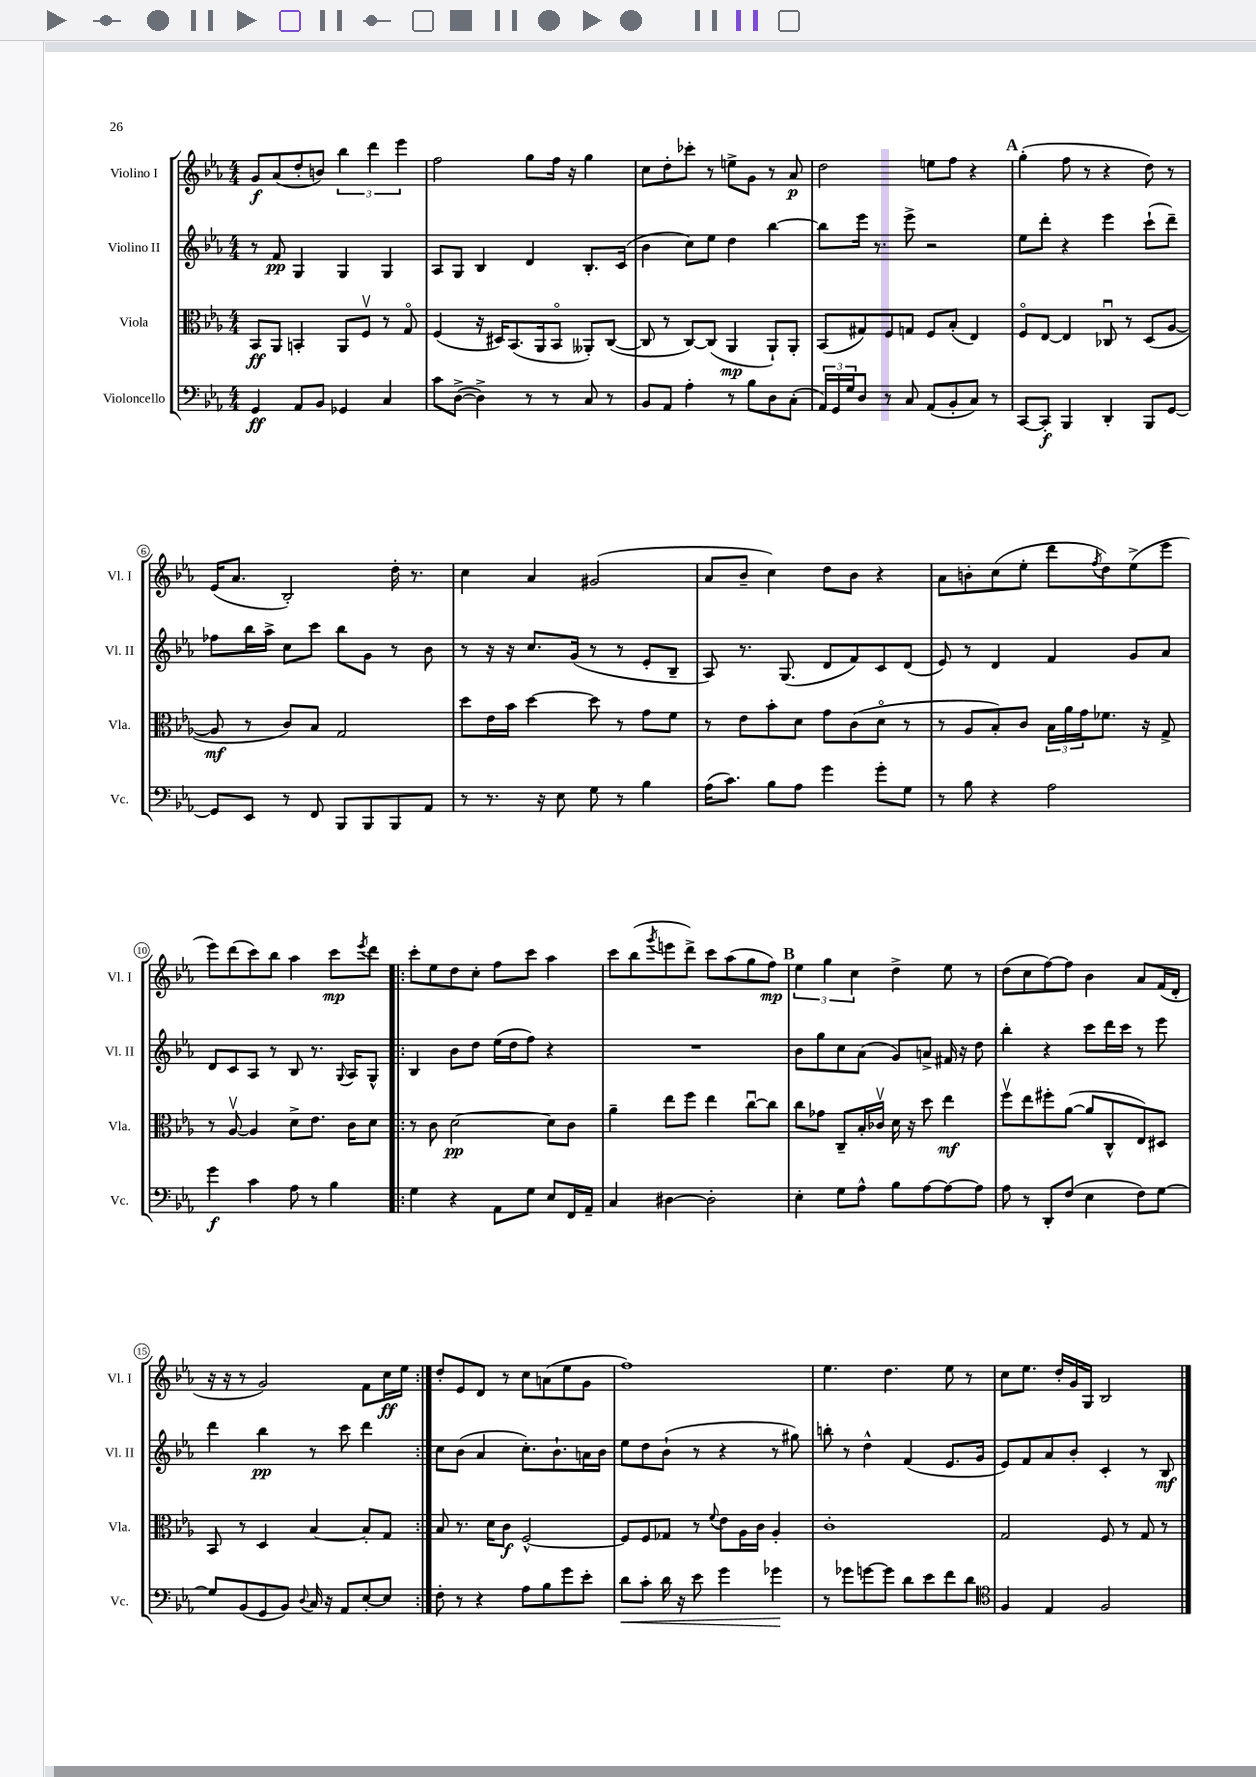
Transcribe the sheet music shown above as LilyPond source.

<<
\new StaffGroup <<
\new Staff = "s0" \with { instrumentName = "Violino I" shortInstrumentName = "Vl. I" } {
    \clef treble \key ees \major \numericTimeSignature \time 4/4
    g'8\f aes'8( d''8-. b'8) \tuplet 3/2 { bes''4 d'''4 ees'''4 } |
    f''2 g''8 f''16 r16 g''4 |
    c''8 d''8-. ces'''8-. r8 e''8-> g'8 r8 aes'8\p |
    d''2 e''8 f''8 r4 |
    \mark \markup { \bold "A" } g''4-.( f''8 r8 r4 d''8) r8 |
    ees'16( aes'8. bes2-.) d''16-. r8. |
    c''4 aes'4 gis'2( |
    aes'8 bes'8-- c''4) d''8 bes'8 r4 |
    aes'8 b'8-. c''8( ees''8-. d'''8 \acciaccatura { f''8 } d''8) ees''8->( ees'''8 |
    ees'''8) d'''8( c'''8) bes''8 aes''4 c'''8\mp \acciaccatura { ees'''8 } d'''8 |
    \repeat volta 2 { c'''8-. ees''8 d''8 c''8-. f''8 c'''8 aes''4 |
    c'''8 bes''8( \acciaccatura { g'''8 } e'''8 d'''8->) c'''8 aes''8( g''8 f''8\mp) |
    \mark \markup { \bold "B" } \tuplet 3/2 { ees''4 g''4 c''4 } d''4-> ees''8 r8 |
    d''8( c''8 f''8~) f''8 bes'4 aes'8 f'16( d'16-. |
    r16 r16 r8 g'2) f'8 c''16\ff ees''16 | }
    d''8-. ees'8 d'8 r8 c''8 a'8( ees''8 g'8 |
    f''1) |
    ees''4. d''4. ees''8 r8 |
    c''8 ees''8. d''16-. g'16 g16 bes2 \bar "|." |
}
\new Staff = "s1" \with { instrumentName = "Violino II" shortInstrumentName = "Vl. II" } {
    \clef treble \key ees \major \numericTimeSignature \time 4/4
    r8 f'8\pp g4 g4 g4 |
    aes8 g8 bes4 d'4 bes8.-. c'16( |
    bes'4 c''8) ees''8 d''4 bes''4~ |
    bes''8 ees'''16 r8. ees'''8-> r2 |
    \mark \markup { \bold "A" } ees''8 d'''8-. r4 ees'''4 c'''8-!( d'''8--) |
    fes''8 bes''16 aes''16-> c''8 c'''8 bes''8 g'8 r8 bes'8 |
    r8 r16 r16 c''8. g'16( r8 r8 ees'8-. bes8-- |
    aes8) r8. g8.( d'8 f'8) c'8 d'8( |
    ees'8) r8 d'4 f'4 g'8 aes'8 |
    d'8 c'8 aes8 r8 bes8 r8. \appoggiatura { g8 } aes16 g8-^ |
    \repeat volta 2 { bes4 bes'8 d''8 ees''16( d''16 f''8) r4 |
    R1 |
    \mark \markup { \bold "B" } bes'8 g''8 c''8 aes'8( g'8) a'8-> fis'16 r16 d''8 |
    bes''4-. r4 c'''8 d'''16 c'''16 r8 ees'''8 |
    d'''4 bes''4\pp r8 c'''8 d'''4 | }
    c''8 bes'8( aes'4 c''8.-.) bes'8.-! a'16 bes'16 |
    ees''8 d''8 bes'8-!( r8 r4 r8 gis''8) |
    b''8-. r8 d''4-^ f'4( ees'8. g'16 |
    ees'8) f'8 aes'8 bes'8-. c'4-. r8 bes8\mf \bar "|." |
}
\new Staff = "s2" \with { instrumentName = "Viola" shortInstrumentName = "Vla." } {
    \clef alto \key ees \major \numericTimeSignature \time 4/4
    bes,8\ff aes,8 b,4-. aes,8 f8\upbow r8 g8\flageolet |
    f4( r16 dis16) bes,8.( aes,16 bes,8\flageolet aeses,8-.) c8~( |
    c8 r8 c8~) c8( aes,4\mp aes,8-!) aes,8-. |
    bes,8( gis8) f8 g8 f8 bes8-.( ees4) |
    \mark \markup { \bold "A" } f8\flageolet ees8~ ees4 ces8\downbow r8 d8( aes8~ |
    aes8\mf r8 c'8) bes8 g2 |
    d''8 ees'16 bes'16 d''4~ d''8 r8 g'8 f'8 |
    r8 ees'8 bes'8-. d'8 g'8 c'8( d'8\flageolet r8 |
    r8 aes8 bes8-.) c'8 \tuplet 3/2 { bes16 aes'16 g'16 } fes'8. r16 g8-> |
    r8 aes8~\upbow aes4 d'8-> ees'8. c'16 d'8 |
    \repeat volta 2 { r8 c'8 d'2~\pp d'8 c'8 |
    aes'4-- ees''8 f''8 ees''4 c''8~\downbow c''8 |
    \mark \markup { \bold "B" } c''8 ges'8 c8-- bes16-. ces'16\upbow d'16 r16 d''8 ees''4\mf |
    f''8\upbow ees''8 fis''8-. aes'8~( aes'8 c8-^ ees8) dis8 |
    bes,8 r8 d4 bes4~ bes8-. g8 | }
    bes8 r8. d'16 c'8\f f2~-^ |
    f8 f8 ges8 r8 \appoggiatura { f'8 } ees'8 aes16 c'16 aes4-. |
    c'1-. |
    g2 f8 r8 g8 r8 \bar "|." |
}
\new Staff = "s3" \with { instrumentName = "Violoncello" shortInstrumentName = "Vc." } {
    \clef bass \key ees \major \numericTimeSignature \time 4/4
    g,4\ff aes,8 bes,8 ges,4 c4 |
    c'8 d8~->( d4->) r8 r8 c8 r8 |
    bes,8 aes,8 aes4-. r8 bes8 d8 c8-.( |
    \tuplet 3/2 { aes,16) g,16 g16 } d8 r8 c8 aes,8( bes,8-. c8) r8 |
    \mark \markup { \bold "A" } c,8~ c,8-.\f bes,,4 d,4-. bes,,8 g,8~ |
    g,8 ees,8 r8 f,8 bes,,8 bes,,8 bes,,8 aes,8 |
    r8 r8. r16 ees8 g8 r8 bes4 |
    aes16( c'8.) bes8 aes8 g'4 g'8-. g8 |
    r8 bes8 r4 aes2 |
    g'4\f c'4 aes8 r8 bes4 |
    \repeat volta 2 { g4 r4 aes,8 g8 ees8 f,16 aes,16-- |
    c4 dis4~ dis2-. |
    \mark \markup { \bold "B" } ees4-. g8 aes8-^ bes8 aes8~ aes8~ aes8 |
    aes8 r8 d,8-. f8( ees4 f8) g8~ |
    g8 bes,8( g,8 bes,8) \appoggiatura { d8 } c16 r16 aes,8 ees8~-. ees8 | }
    f8-. r8 r4 aes8 bes8 g'8 ees'8-. |
    d'8\< c'8-. d'16 r16 ees'8 g'4 ges'4\! |
    r8 ges'8 g'8~ g'8 d'8 ees'8 f'8 d'8 |
    \clef tenor f4 ees4 f2 \bar "|." |
}
>>
>>
\layout { \context { \Score \override BarNumber.stencil = #(make-stencil-circler 0.1 0.3 ly:text-interface::print) } }
